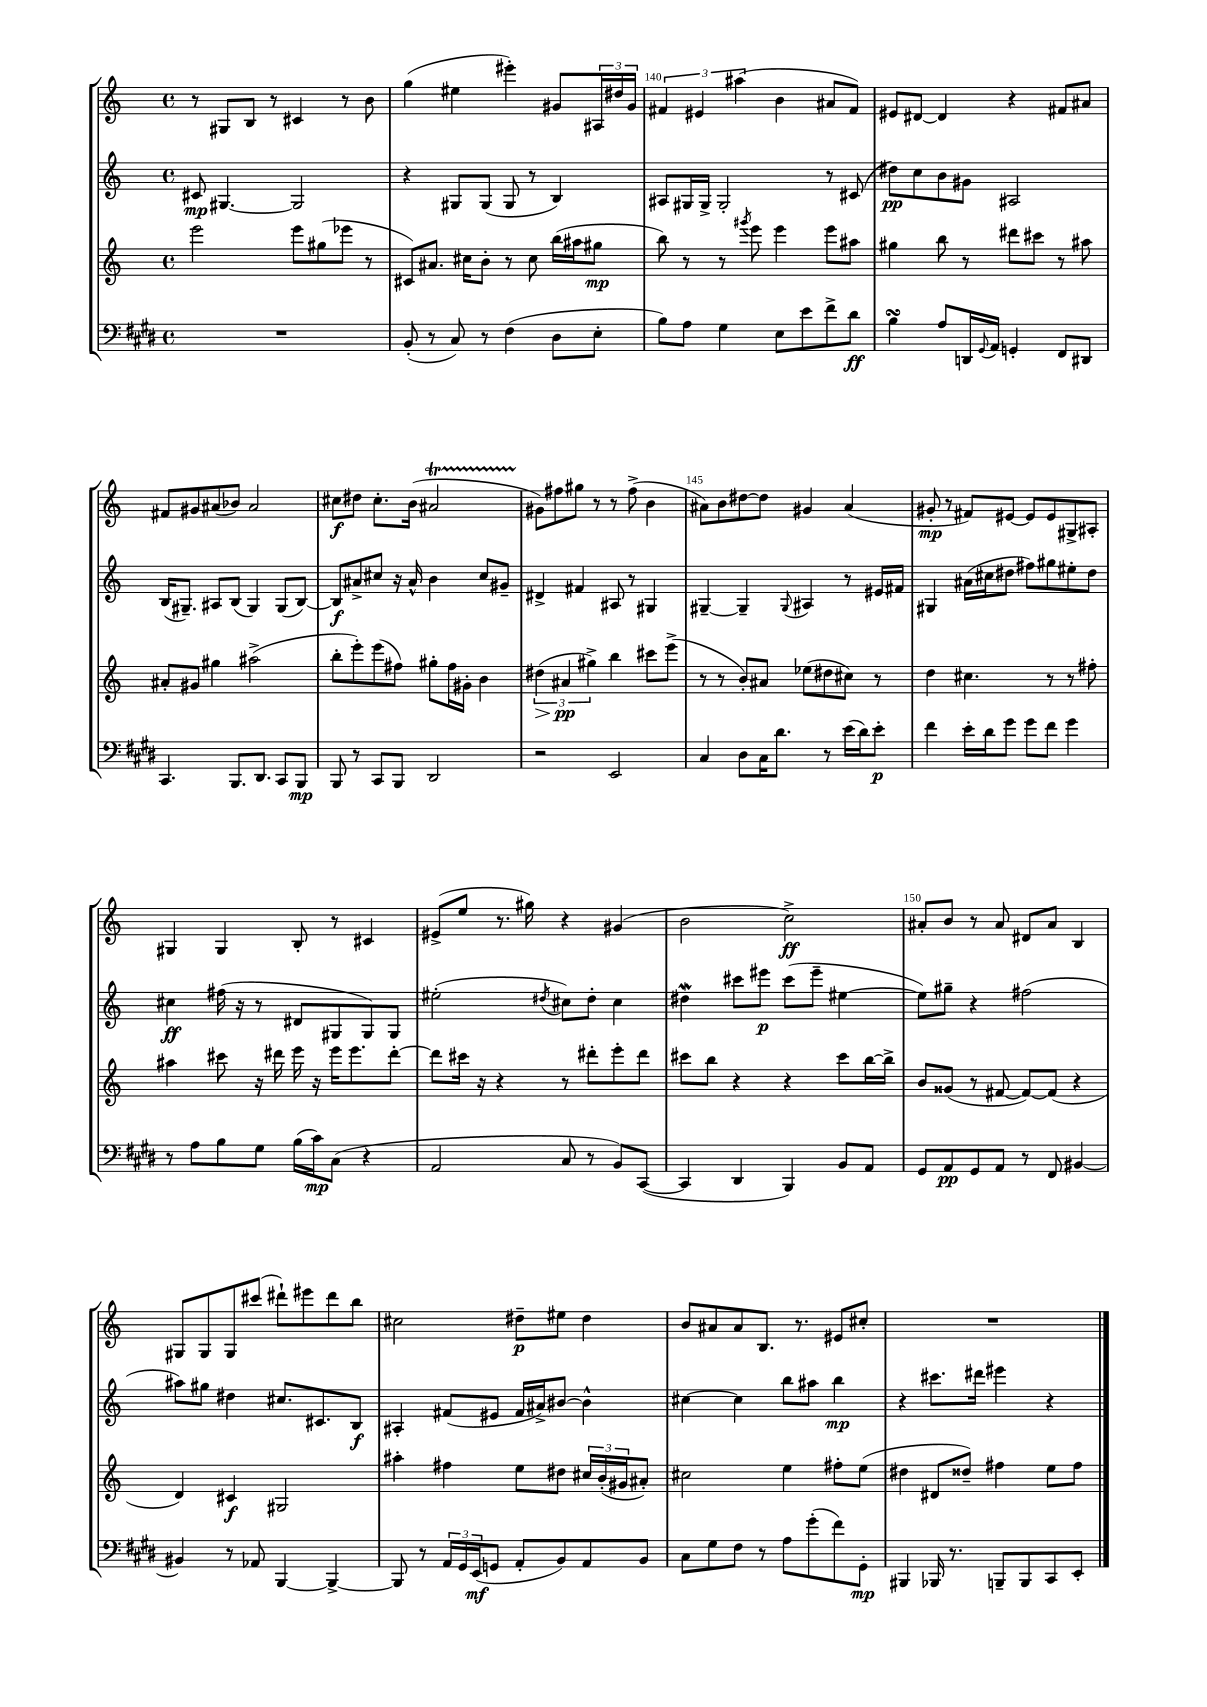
<<
\new StaffGroup <<
\new Staff = "s0" {
    \clef treble \key c \major \defaultTimeSignature \time 4/4
    r8 gis8 b8 r8 cis'4 r8 b'8 |
    g''4( eis''4 eis'''4-.) gis'8 \tuplet 3/2 { ais16 dis''16 gis'16 } |
    \tuplet 3/2 { fis'4 eis'4 ais''4( } b'4 ais'8 fis'8) |
    eis'8 dis'8~ dis'4 r4 fis'8 ais'8 |
    fis'8 gis'8 ais'8( bes'8) ais'2 |
    cis''8\f dis''8 cis''8.-. b'16( ais'2\startTrillSpan |
    gis'8\stopTrillSpan) fis''8 gis''8 r8 r8 fis''8->( b'4 |
    ais'8) b'8 dis''8~ dis''8 gis'4 ais'4( |
    gis'8-.\mp r8 fis'8) eis'8~ eis'8 eis'8 gis8-> ais8-. |
    gis4 gis4 b8-. r8 cis'4 |
    eis'8->( e''8 r8. gis''16) r4 gis'4( |
    b'2 c''2->\ff) |
    ais'8-. b'8 r8 ais'8 dis'8 ais'8 b4 |
    gis8 gis8 gis8 cis'''8( dis'''8-!) eis'''8 dis'''8 b''8 |
    cis''2 dis''8--\p eis''8 dis''4 |
    b'8 ais'8 ais'8 b8. r8. eis'8 cis''8-. |
    R1 \bar "|." |
}
\new Staff = "s1" {
    \clef treble \key c \major \defaultTimeSignature \time 4/4
    cis'8\mp gis4.~ gis2 |
    r4 gis8 gis8( gis8 r8 b4) |
    ais8 gis16 gis16-> gis2-. r8 cis'8( |
    dis''8\pp) c''8 b'8 gis'8 ais2 |
    b16( gis8.--) ais8 b8( gis4) gis8( b8~) |
    b8\f ais'8-> cis''8 r16 ais'16-^ b'4 cis''8 gis'8-- |
    dis'4-> fis'4 ais8 r8 gis4 |
    gis4~-- gis4-- \appoggiatura { gis8 } ais4 r8 eis'16 fis'16 |
    gis4 ais'16( cis''16 dis''8 fis''8) gis''8 eis''8-. dis''8 |
    cis''4\ff fis''16( r16 r8 dis'8 gis8 gis8) gis8 |
    eis''2-.( \acciaccatura { dis''8 } cis''8) dis''8-. cis''4 |
    dis''4\mordent cis'''8 eis'''8\p cis'''8( eis'''8-- eis''4~ |
    eis''8) gis''8-- r4 fis''2( |
    ais''8) gis''8 dis''4 cis''8. cis'8. b8\f |
    ais4-. fis'8( eis'8 fis'16 ais'16->) bis'8~ bis'4-^ |
    cis''4~ cis''4 b''8 ais''8 b''4\mp |
    r4 cis'''8. dis'''16 eis'''4 r4 \bar "|." |
}
\new Staff = "s2" {
    \clef treble \key c \major \defaultTimeSignature \time 4/4
    e'''2 e'''8 gis''8( ees'''8 r8 |
    cis'8) ais'8. cis''16 b'8-. r8 cis''8 b''16( ais''16 gis''8\mp |
    b''8) r8 r8 \acciaccatura { gis'''8 } e'''8 e'''4 e'''8 ais''8 |
    gis''4 b''8 r8 dis'''8 cis'''8 r8 ais''8 |
    ais'8-. gis'8 gis''4 ais''2->( |
    b''8-. e'''8-.) e'''8( fis''8) gis''8-. fis''16 gis'16-. b'4 |
    \tuplet 3/2 { dis''4\>( ais'4\pp\! gis''4->) } b''4 cis'''8 e'''8->( |
    r8 r8 b'8-.) ais'8 ees''8( dis''8 cis''8) r8 |
    d''4 cis''4. r8 r8 fis''8-. |
    ais''4 cis'''8 r16 dis'''16 e'''16 r16 e'''16 e'''8. dis'''8~-. |
    dis'''8 cis'''16 r16 r4 r8 dis'''8-. e'''8-. dis'''8 |
    cis'''8 b''8 r4 r4 cis'''8 b''16~ b''16-> |
    b'8 gisis'8( r8 fis'8~ fis'8~) fis'8( r4 |
    d'4) cis'4\f gis2 |
    ais''4-. fis''4 e''8 dis''8 \tuplet 3/2 { cis''16 b'16-.( gis'16 } ais'8-.) |
    cis''2 e''4 fis''8-. e''8( |
    dis''4 dis'8 disis''8--) fis''4 e''8 fis''8 \bar "|." |
}
\new Staff = "s3" {
    \clef bass \key e \major \defaultTimeSignature \time 4/4
    R1 |
    b,8-.( r8 cis8) r8 fis4( dis8 e8-. |
    b8) a8 gis4 e8 e'8 fis'8-> dis'8\ff |
    b4\turn a8 d,16 \appoggiatura { gis,8 } a,16 g,4-. fis,8 dis,8 |
    cis,4. b,,8. dis,8. cis,8 b,,8\mp |
    b,,8 r8 cis,8 b,,8 dis,2 |
    r2 e,2 |
    cis4 dis8 cis16 dis'8. r8 e'16( dis'16) e'8-.\p |
    fis'4 e'16-. dis'16 gis'8 gis'8 fis'8 gis'4 |
    r8 a8 b8 gis8 b16( cis'16\mp) cis8( r4 |
    a,2 cis8 r8 b,8) cis,8~( |
    cis,4 dis,4 b,,4) b,8 a,8 |
    gis,8 a,8\pp gis,8 a,8 r8 fis,8 bis,4~ |
    bis,4 r8 aes,8 b,,4~ b,,4~-> |
    b,,8 r8 \tuplet 3/2 { a,16 gis,16 e,16\mf( } g,8 a,8-. b,8) a,8 b,8 |
    cis8 gis8 fis8 r8 a8 gis'8-.( fis'8) gis,8-.\mp |
    bis,,4 bes,,16 r8. b,,8-- b,,8 cis,8 e,8-. \bar "|." |
}
>>
>>
\layout { \context { \Score currentBarNumber = #138 \override BarNumber.break-visibility = ##(#f #t #t) barNumberVisibility = #(every-nth-bar-number-visible 5) } }
